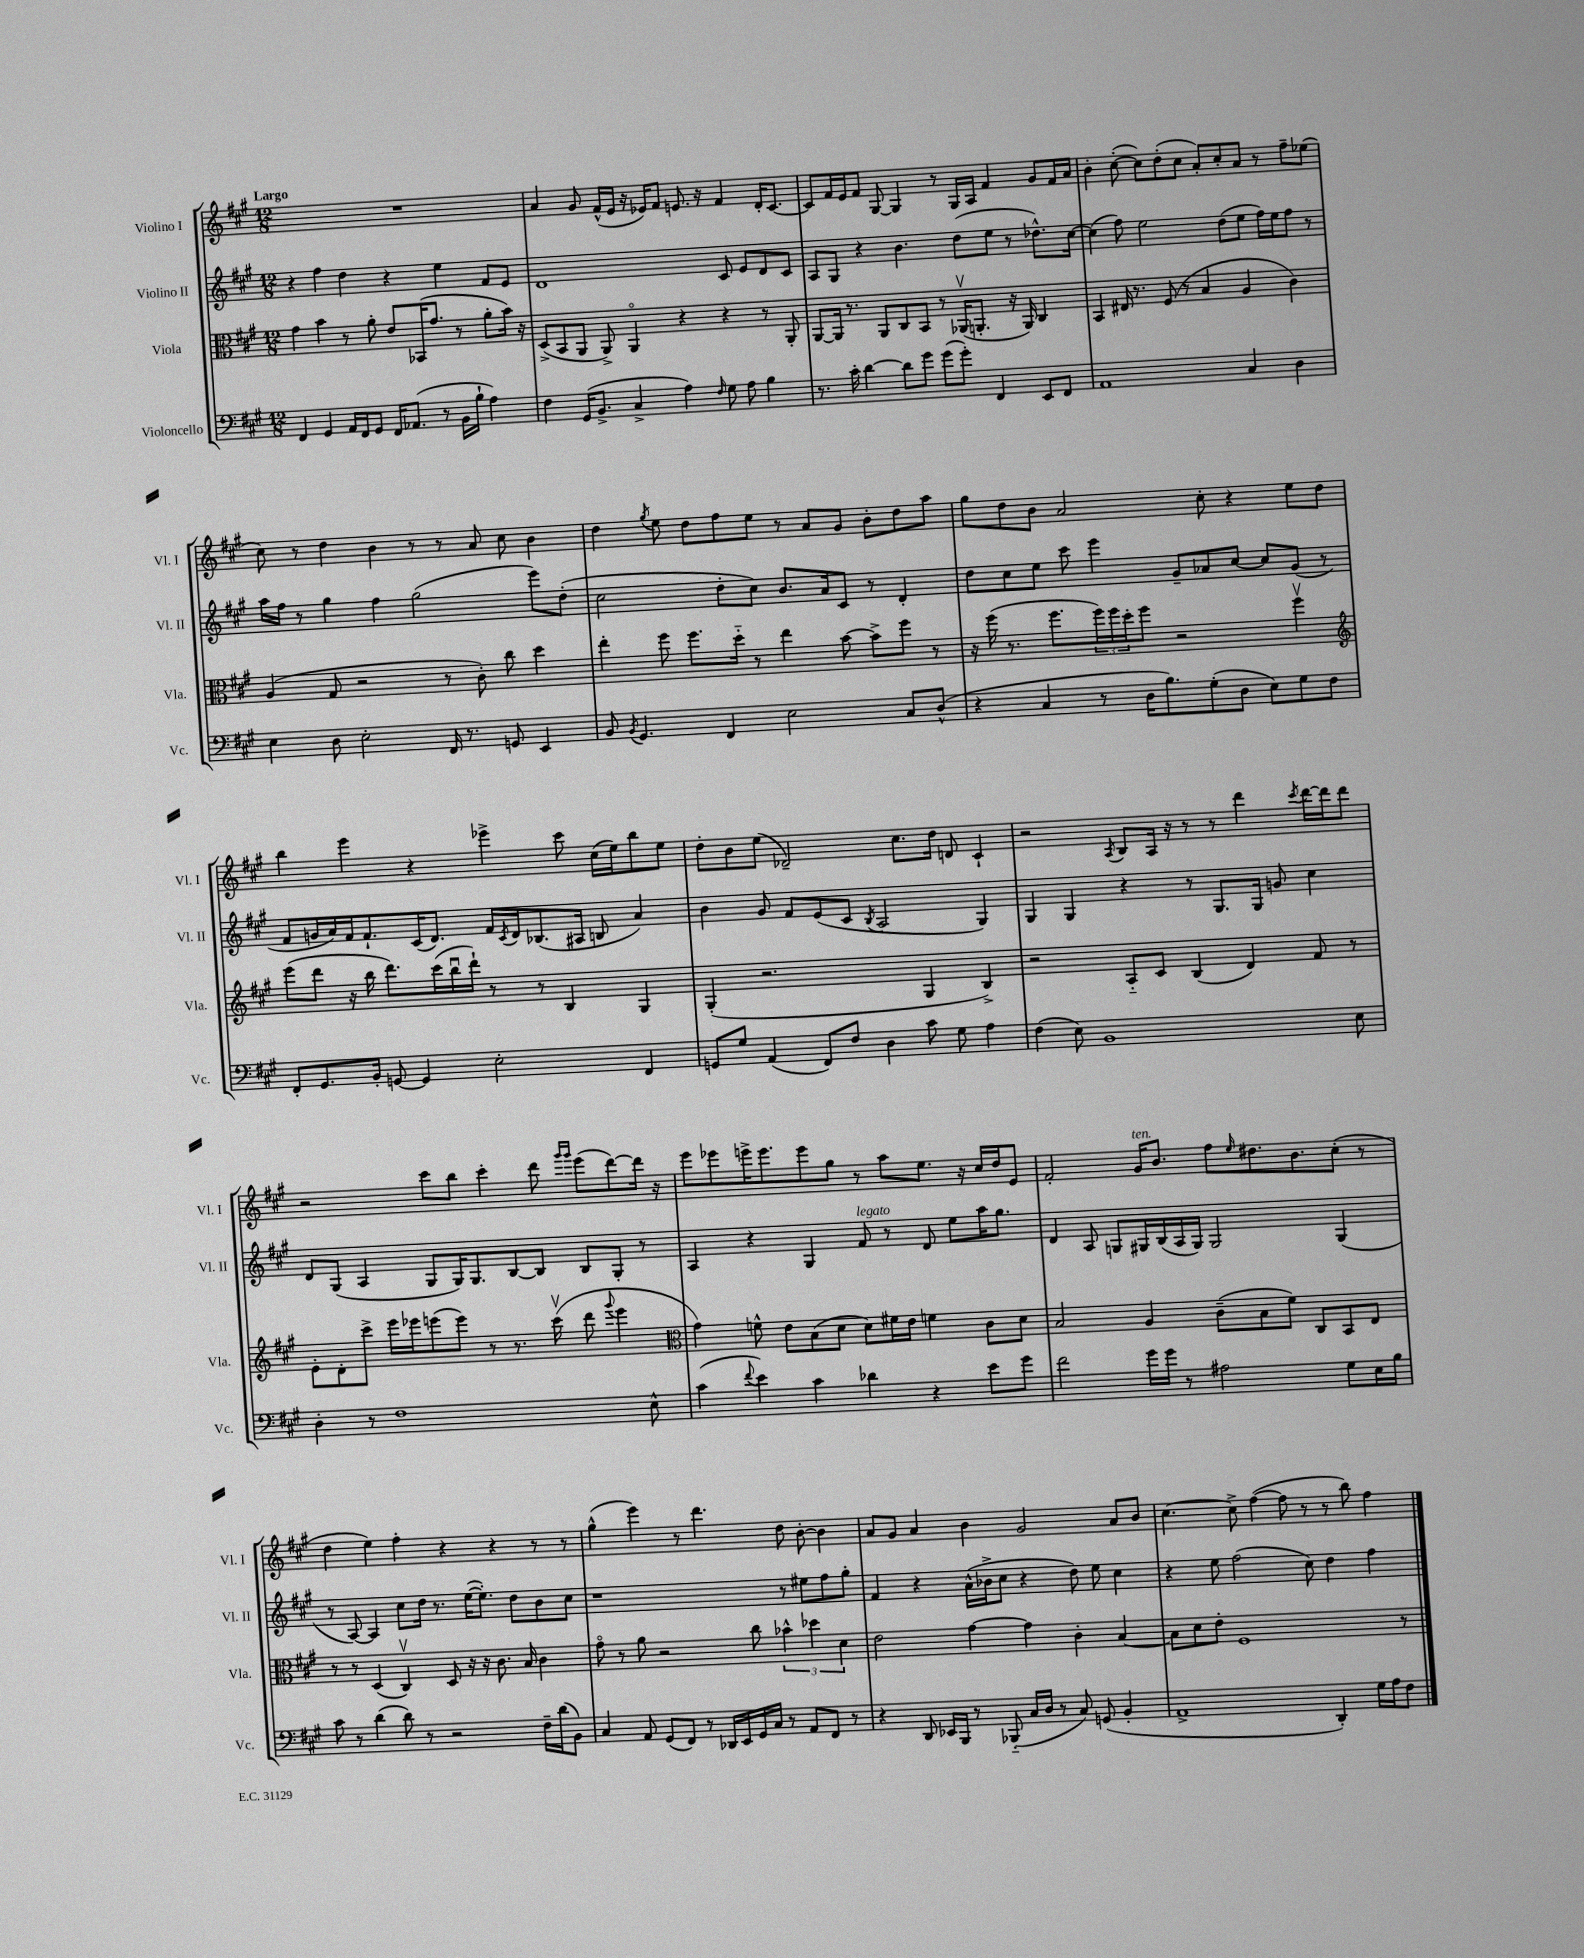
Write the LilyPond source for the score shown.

<<
\new StaffGroup <<
\new Staff = "s0" \with { instrumentName = "Violino I" shortInstrumentName = "Vl. I" } {
    \clef treble \key a \major \numericTimeSignature \time 12/8 \tempo "Largo"
    R1. |
    a'4 gis'8 fis'16-^( e'16 r16 ees'16) fis'8 e'8. r16 fis'4 d'16-. cis'8.~ |
    cis'8 fis'16 e'16 fis'8 gis8~ gis4 r8 gis16 a16 fis'4 gis'8 fis'16 a'16 |
    b'4-. cis''8~-.( cis''8) d''8-.( cis''8 a'8-.) cis''8-. a'8 r8 fis''8-- ees''8( |
    cis''8) r8 d''4 b'4 r8 r8 a'8 cis''8 b'4 |
    d''4 \acciaccatura { gis''8 } e''8 d''8 fis''8 e''8 r8 a'8 gis'8 b'8-. d''8 a''8 |
    gis''8 d''8 b'8 a'2 cis''8-. r4 e''8 d''8 |
    b''4 e'''4 r4 ees'''4-> cis'''8 cis''16( e''16) b''8 e''8 |
    d''8-. b'8 e''8( des'2--) cis''8. d''16 d'8 cis'4-! |
    r2 \acciaccatura { a8 } b8 a16 r16 r8 r8 d'''4 \acciaccatura { cis'''8 } d'''16~ d'''16 d'''8 |
    r2 cis'''8 b''8 cis'''4-. d'''8 \grace { gis'''16 gis'''16 } e'''8( d'''8~) d'''16 r16 |
    e'''8 ees'''8 e'''16-> e'''8. e'''8 gis''8 r8 a''8 e''8. r16 cis''16 d''16 e'8 |
    fis'2-. gis'16^\markup { \italic "ten." } b'8. fis''8 \grace { e''16 } dis''8. b'8. cis''8-.( r8 |
    d''4 e''4) fis''4-. r4 r4 r8 r8 |
    gis''4-^( e'''4) r8 d'''4. d''8 b'8~-. b'4 |
    a'8 gis'8 a'4 b'4 gis'2 a'8 b'8 |
    cis''4.~ cis''8-> fis''4~( fis''8 r8 r8 b''8) fis''4 \bar "|." |
}
\new Staff = "s1" \with { instrumentName = "Violino II" shortInstrumentName = "Vl. II" } {
    \clef treble \key a \major \numericTimeSignature \time 12/8
    r4 fis''4 d''4 r4 e''4 fis'8 e'8 |
    d'1 cis'8 e'8 d'8 cis'8 |
    a8 gis8 r4 b'4. d''8( e''8 r8 des''8.-^) cis''16~ |
    cis''4( fis''8) e''2 d''8( e''8 fis''16) e''16 fis''8 r8 |
    a''16 fis''16 r8 gis''4 fis''4 gis''2( e'''8) d''8-.( |
    cis''2 d''8-. cis''8) b'8. a'16 cis'8 r8 d'4-. |
    d''8 cis''8 e''8 cis'''8 e'''4 gis'8-- aes'8 cis''8~ cis''8 gis'8( r8 |
    fis'8 g'16 a'16) fis'16 fis'8.-! cis'16( d'8.) fis'16 \acciaccatura { cis'8 } d'16 bes8.( ais16 b8 a'4) |
    b'4 gis'8 fis'8 e'8( cis'8 \acciaccatura { b8 } a2 gis4) |
    gis4 gis4 r4 r8 gis8. gis16 g'8 cis''4 |
    d'8 gis8( a4 gis8 gis16) gis8. b8~ b8 b8 gis8-. r8 |
    a4 r4 gis4 fis'8^\markup { \italic "legato" } r8 d'8 e''8 a''16 gis''8. |
    d'4 a8 g8 gis16 b16( a16 gis16) gis2 gis4( |
    r8 a8~) a4 cis''8 d''16 r8. e''16~( e''8.-.) d''8 b'8 cis''8 |
    r1 r8 eis''8 fis''8 gis''8-. |
    fis'4 r4 a'16-^( bes'16-> cis''8 r4 d''8) e''8 cis''4 |
    r4 e''8 fis''2( cis''8) d''4 fis''4 \bar "|." |
}
\new Staff = "s2" \with { instrumentName = "Viola" shortInstrumentName = "Vla." } {
    \clef alto \key a \major \numericTimeSignature \time 12/8
    gis'4 b'4 r8 a'8-. e'8 bes,16( gis'8. r8 a'8-. b'16) r16 |
    d8->( b,8 a,8 a,8->) a,4\flageolet r4 r4 r8 a,8-. |
    a,8~ a,16 r8. a,8 cis8 b,8 r8 aes,16\upbow( a,8.-. r16 a,16) cis4 |
    b,4 eis16 r8. fis8( r8 b4 a4 cis'4) |
    a4( gis8 r2 r8 cis'8-.) cis''8 d''4 |
    e''4-. fis''8 fis''8. d''16-_ r8 e''4 b'8~ b'8-> fis''8 r8 |
    r16 fis''16( r8. fis''8. \tuplet 3/2 { fis''16) fis''16 d''16-. } fis''8 r2 fis''4\upbow |
    \clef treble e'''8( d'''8 r16 b''16 d'''8.) cis'''16( b''16\downbow d'''16-!) r8 r8 b4 gis4 |
    gis4-.( r2. gis4 b4->) |
    r2 a8-_ cis'8 b4( d'4) fis'8 r8 |
    e'8-. d'8-. cis'''8-> e'''16 ees'''16 e'''8( e'''8) r8 r8. cis'''16\upbow( d'''8 \appoggiatura { gis'''8 } e'''4 |
    \clef alto gis'4) f'8-^ e'8 b8( d'8 d'8) fis'16 e'16 f'4 cis'8 d'8 |
    b2 a4 cis'8--( b8 fis'8) cis8 b,8 e8 |
    r8 r8 d4( cis4\upbow) d8 r16 r16 cis'8. b16 cis'4 |
    gis'8\flageolet r8 a'8 r2 cis''8 \tuplet 3/2 { bes'4-^ des''4 d'4 } |
    e'2 gis'4~ gis'4 cis'4-. b4~ |
    b8 d'8 e'8-. fis1 r8 \bar "|." |
}
\new Staff = "s3" \with { instrumentName = "Violoncello" shortInstrumentName = "Vc." } {
    \clef bass \key a \major \numericTimeSignature \time 12/8
    fis,4 gis,4 a,16 fis,16 gis,8 fis,16 aes,8.( r8 b,16 b16-! a4) |
    fis4 gis,16( b,8.-> cis4-> a4) \grace { fis16 } gis8 a8 b4 |
    r8. cis'16-. d'4~ d'8 gis'8 gis'8( gis'8-.) fis,4 e,8 fis,8 |
    a,1 cis4 d4 |
    e4 d8 e2-. fis,16 r8. g,8 e,4 |
    b,8 \acciaccatura { b,8 } gis,4. fis,4 e2 cis8 d8-^( |
    r4 cis4 r8 d16 b8.) gis8-.( d8 e8) gis8 fis8 |
    fis,8-. gis,8. b,16-. g,8~ g,4 e2-. fis,4 |
    g,8 gis8 a,4( fis,8) fis8 d4 cis'8 gis8 a4 |
    fis4( e8) b,1 e8 |
    d4-. r8 fis1 e8-^ |
    cis'4( \appoggiatura { fis'8 } e'4) cis'4 des'4 r4 e'8 gis'8 |
    fis'2 gis'16 gis'16 r8 ais2 gis8 e16 b16 |
    cis'8 r8 d'4( d'8) r8 r2 fis16-- d'16( b,8) |
    cis4 a,8 gis,8( fis,8) r8 des,16 e,16 gis,16 cis16 r8 a,8 fis,8 r8 |
    r4 d,8 ees,16 b,,16 r8 bes,,8-_( cis16 d16 r8 cis8) g,8( b,4-. |
    a,1-> d,4-.) gis16 a16 fis8 \bar "|." |
}
>>
>>
\layout { \context { \Score \remove "Bar_number_engraver" } }
